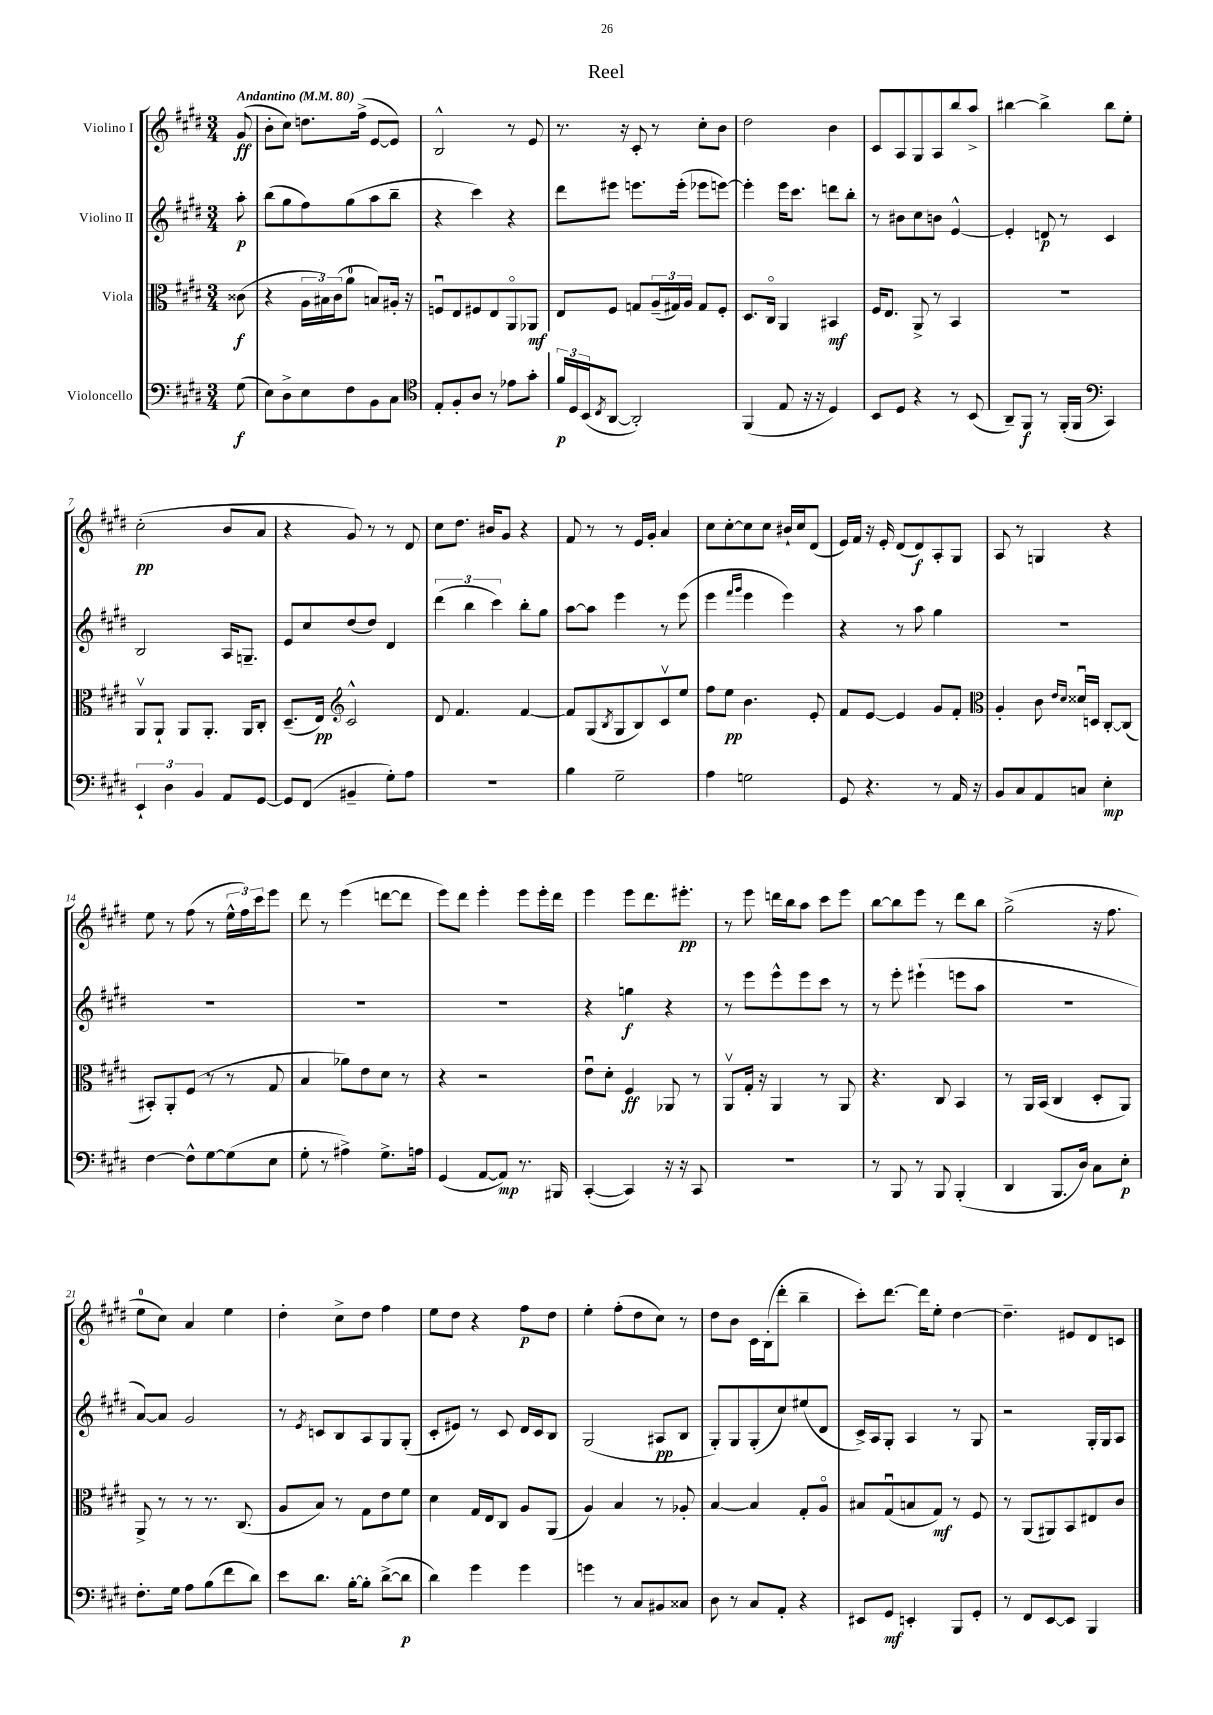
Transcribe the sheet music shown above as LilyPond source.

\header { title = "Reel" }
<<
\new StaffGroup <<
\new Staff = "s0" \with { instrumentName = "Violino I" } {
    \clef treble \key e \major \numericTimeSignature \time 3/4 \partial 8 \tempo "Andantino" 4 = 80
    gis'8\ff( |
    b'8-. cis''8) d''8. fis''16->( e'8~ e'8) |
    b2-^ r8 e'8 |
    r8. r16 cis'8-. r8 cis''8-. b'8 |
    dis''2 b'4 |
    cis'8 a8 gis8 a8 b''8 a''8-> |
    bis''4~ bis''4-> bis''8 e''8-. |
    cis''2-.\pp( b'8 a'8 |
    r4 gis'8) r8 r8 dis'8 |
    cis''8 dis''8. bis'16 gis'8 r4 |
    fis'8 r8 r8 e'16 gis'16-. a'4 |
    cis''8 cis''8~-. cis''8 cis''8 bis'16-! cis''16 dis'8( |
    e'16) fis'16 r16 e'16-. dis'8( dis'8\f) a8-. gis8 |
    a8 r8 g4 r4 |
    e''8 r8 fis''8( r8 \tuplet 3/2 { e''16-^ fis''16) cis'''16 } e'''8 |
    dis'''8 r8 e'''4( d'''8~ d'''8 |
    e'''8) dis'''8 e'''4-. e'''8 e'''16-. dis'''16 |
    e'''4 e'''8 dis'''8. eis'''8.-.\pp |
    r8 e'''8 d'''16 b''16 a''8 cis'''8 e'''8 |
    b''8~ b''8 e'''8 r8 dis'''8 b''8 |
    gis''2->( r16 fis''8. |
    e''8-0 cis''8) a'4 e''4 |
    dis''4-. cis''8-> dis''8 fis''4 |
    e''8 dis''8 r4 fis''8\p dis''8 |
    e''4-. fis''8-.( dis''8 cis''8) r8 |
    dis''8 b'8 cis'16 b16-.( dis'''8-. b''4-- |
    cis'''8-.) dis'''8.~ dis'''16 e''8-. dis''4~ |
    dis''4.-- eis'8 dis'8 c'8 \bar "|." |
}
\new Staff = "s1" \with { instrumentName = "Violino II" } {
    \clef treble \key e \major \numericTimeSignature \time 3/4 \partial 8
    a''8-.\p |
    b''8( gis''8 fis''8) gis''8( a''8 b''8-- |
    r4 cis'''4) r4 |
    dis'''8 eis'''8 e'''8. e'''16-.( ees'''8 e'''8~) |
    e'''4-. e'''16 cis'''8. d'''8 b''8-. |
    r8 bis'8 cis''8 b'8 e'4~-^ |
    e'4-. d'8\p r8 cis'4 |
    b2 a16 g8.-- |
    e'8 cis''8 dis''8( dis''8) dis'4 |
    \tuplet 3/2 { dis'''4( b''4 cis'''4) } b''8-. gis''8 |
    a''8~ a''8 e'''4 r8 e'''8( |
    e'''4 \grace { fis'''16 gis'''16 } e'''4 e'''4) |
    r4 r8 a''8 gis''4 |
    R2. |
    R2. |
    R2. |
    R2. |
    r4 g''4\f r4 |
    r8 e'''8 e'''8-^ e'''8 cis'''8 r8 |
    r8 e'''8-. eis'''4-!( e'''8 a''8 |
    R2. |
    a'8~) a'8 gis'2 |
    r8 \acciaccatura { e'8 } c'8 b8 a8 gis8 gis8-.( |
    cis'8-. eis'8) r8 cis'8 dis'16 cis'16 b8 |
    gis2( ais8\pp b8 |
    gis8-.) gis8 gis8-.( cis''8) eis''8( dis'8 |
    cis'16->) a16 gis8-. a4 r8 gis8 |
    r2 gis16-. gis16 a8 \bar "|." |
}
\new Staff = "s2" \with { instrumentName = "Viola" } {
    \clef alto \key e \major \numericTimeSignature \time 3/4 \partial 8
    cisis'8\f( |
    r4 \tuplet 3/2 { a16 bis16) cis'16( } a'8-0 b8) ais16-. r16 |
    f8\downbow e8 fis8 e8 a,8\flageolet aes,8\mf |
    e8 fis8 g8 \tuplet 3/2 { a16--( gis16) a16 } gis8 fis8-. |
    dis8. cis16\flageolet a,4 bis,4\mf |
    fis16 e8. a,8-> r8 b,4 |
    R2. |
    a,8\upbow a,8-! a,8 a,8.-. a,16 cis8-. |
    dis8.--( e16\pp) \clef treble cis'2-^ |
    dis'8 fis'4. fis'4~ |
    fis'8 gis8( \acciaccatura { b8 } gis8 b8) cis'8\upbow e''8 |
    fis''8 e''8\pp b'4. e'8-. |
    fis'8 e'8~ e'4 gis'8 fis'8-. |
    \clef alto a4-. cis'8 \grace { e'16 dis'16 } disis'16\downbow d16 cis8~-. cis8( |
    bis,8-.) a,8-. fis8( r8 r8 gis8 |
    b4 aes'8) e'8 dis'8 r8 |
    r4 r2 |
    e'8\downbow dis'8-. fis4\ff aes,8 r8 |
    a,8\upbow gis16-. r16 a,4 r8 a,8 |
    r4. cis8 b,4 |
    r8 a,16 b,16( cis4 dis8-. a,8) |
    a,8-> r8 r8 r8. cis8.( |
    a8 b8) r8 gis8 e'8 fis'8 |
    dis'4 gis16 e16 cis8 a8 a,8( |
    a4) b4 r8 aes8-. |
    b4~ b4 gis8-. a8\flageolet |
    bis8 gis8\downbow( b8 gis8\mf) r8 fis8 |
    r8 a,8( ais,8) b,8 eis8 cis'8 \bar "|." |
}
\new Staff = "s3" \with { instrumentName = "Violoncello" } {
    \clef bass \key e \major \numericTimeSignature \time 3/4 \partial 8
    gis8\f( |
    e8) dis8-> e8 fis8 b,8 cis8 |
    \clef tenor e8-. fis8-. a8 r8 ees'8 gis'8-. |
    \tuplet 3/2 { fis'16\p dis16 b,16( } \acciaccatura { cis8 } a,8~ a,2-.) |
    fis,4( e8 r16 r16 dis4) |
    b,8 dis8 r4 r8 b,8( |
    a,8--) fis,8\f r8 fis,16-.( fis,16 \clef bass cis,4) |
    \tuplet 3/2 { e,4-! dis4 b,4 } a,8 gis,8~ |
    gis,8 fis,8( bis,4-- gis8-.) a8 |
    R2. |
    b4 gis2-- |
    a4 g2 |
    gis,8 r4. r8 a,16 r16 |
    b,8 cis8 a,8 c8 e4-.\mp |
    fis4~ fis8-^ gis8~ gis8( e8 |
    gis8-. r8 ais4->) gis8.-> a16 |
    gis,4( a,8~ a,8\mp) r8. bis,,16 |
    cis,4~-.( cis,4) r16 r16 cis,8 |
    R2. |
    r8 b,,8 r8 b,,8 b,,4-.( |
    dis,4 b,,8. dis16) cis8 e8-.\p |
    fis8.-. gis16 a8 b8( fis'8 dis'8) |
    e'8 dis'8. b16~-. b8-. dis'8~->( dis'8\p |
    dis'4) gis'4 gis'4 |
    g'4 r8 cis8 bis,8 cisis8 |
    dis8 r8 cis8 a,8-. r4 |
    eis,8 gis,8\mf e,4-. b,,8 gis,8-. |
    r8 fis,8 e,8~ e,8 b,,4 \bar "|." |
}
>>
>>
